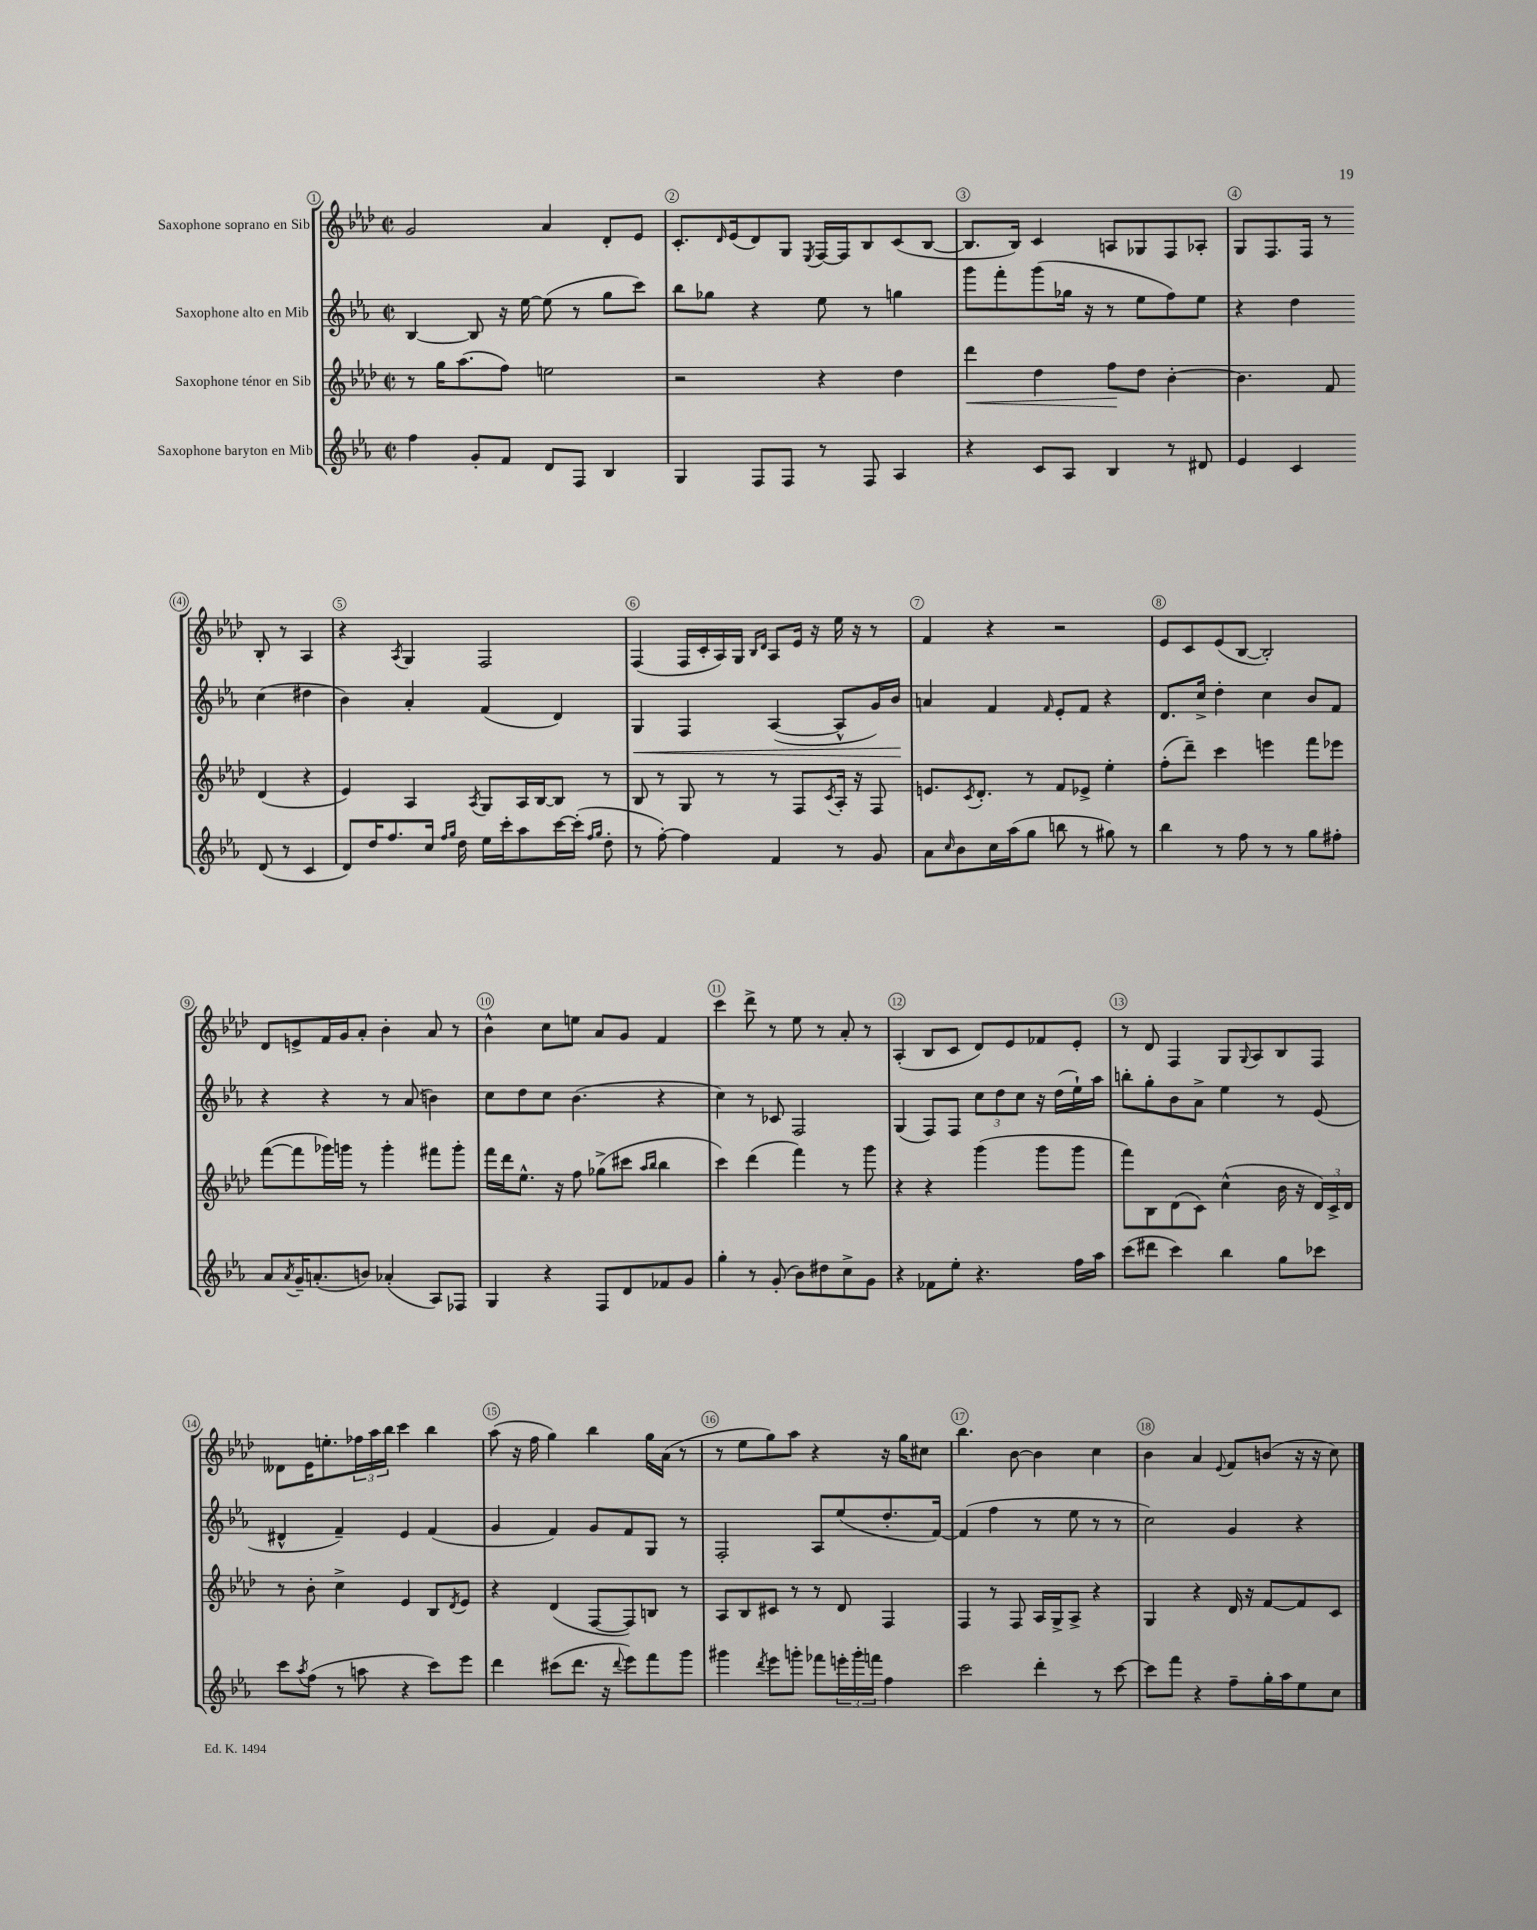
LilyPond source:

<<
\new StaffGroup <<
\new Staff = "s0" \with { instrumentName = "Saxophone soprano en Sib" } {
    \clef treble \key aes \major \defaultTimeSignature \time 2/2
    g'2 aes'4 des'8-. ees'8 |
    c'8.-. \grace { des'16 } ees'16( des'8) g8 \acciaccatura { ees8 } f16~ f16 bes8 c'8( bes8~ |
    bes8. bes16) c'4 a8 ges8 f8 aes8-. |
    g8 f8. f16 r8 bes8-. r8 aes4 |
    r4 \acciaccatura { aes8 } g4 f2 |
    f4( f16 c'16-. aes16) g16 \grace { bes16 des'16 } aes8 ees'16 r16 ees''16 r16 r8 |
    f'4 r4 r2 |
    ees'8 c'8 ees'8( bes8~ bes2-.) |
    des'8 e'8-> f'16 g'16 aes'8-. bes'4-. aes'8 r8 |
    bes'4-^ c''8 e''8 aes'8 g'8 f'4 |
    c'''4 des'''8-> r8 ees''8 r8 aes'8-. r8 |
    aes4-.( bes8 c'8 des'8) ees'8 fes'8 ees'8-. |
    r8 des'8 f4 g8 \appoggiatura { g8 } aes8 bes8 f8 |
    deses'8 ees'16 e''8.-. \tuplet 3/2 { fes''16 aes''16 bes''16 } c'''4 bes''4 |
    aes''8( r16 f''16 g''4) bes''4 g''16 aes'16( r8 |
    r8 ees''8 g''8) aes''8 r4 r16 g''16 cis''8 |
    bes''4. bes'8~ bes'4 c''4 |
    bes'4 aes'4 \appoggiatura { ees'8 } f'8 b'8( r16 r16 c''8) \bar "|." |
}
\new Staff = "s1" \with { instrumentName = "Saxophone alto en Mib" } {
    \clef treble \key ees \major \defaultTimeSignature \time 2/2
    bes4~ bes8 r16 ees''16~ ees''8( r8 g''8 c'''8) |
    bes''8 ges''8 r4 ees''8 r8 g''4 |
    g'''8 f'''8-. g'''8( ges''16 r16 r8 ees''8 f''8) ees''8 |
    r4 d''4 c''4( dis''4 |
    bes'4) aes'4-. f'4( d'4) |
    g4\< f4 aes4~( aes8-^ g'16) bes'16\! |
    a'4 f'4 \grace { f'16 } ees'8-. f'8 r4 |
    d'8. c''16-> d''4-. c''4 bes'8 f'8 |
    r4 r4 r8 aes'8( b'4) |
    c''8 d''8 c''8 bes'4.( r4 |
    c''4) r8 ces'8 f2 |
    g4( f8) f8 \tuplet 3/2 { c''8 d''8 c''8 } r16 d''16( ees''16-!) aes''16 |
    b''8-. g''8-. bes'8 aes'8-> ees''4 r8 ees'8( |
    dis'4-^ f'4--) ees'4 f'4( |
    g'4 f'4) g'8 f'8 g8 r8 |
    f2-. aes8 ees''8( d''8.-. f'16~) |
    f'4( f''4 r8 ees''8 r8 r8 |
    c''2) g'4 r4 \bar "|." |
}
\new Staff = "s2" \with { instrumentName = "Saxophone ténor en Sib" } {
    \clef treble \key aes \major \defaultTimeSignature \time 2/2
    r8 g''16 aes''8.( f''8) e''2 |
    r2 r4 des''4 |
    des'''4\< des''4 f''8\! des''8 bes'4~-. |
    bes'4. f'8 des'4( r4 |
    ees'4) aes4 \acciaccatura { aes8 } g8 aes16 bes16~ bes8 r8 |
    bes8 r8 g8 r8 r8 f8 \acciaccatura { c'8 } aes16-. r16 f8 |
    e'8. \acciaccatura { c'8 } des'8.-. r8 f'8 ees'8-> ees''4-. |
    f''8-.( des'''8--) c'''4 e'''4 f'''8 ees'''8 |
    f'''8~( f'''8 ges'''16) g'''16 r8 g'''4-. fis'''8 g'''8-. |
    f'''16 des'''16 ees''8.-^ r16 f''8 ges''8->( cis'''8 \grace { aes''16 bes''16 } bes''4 |
    c'''4) des'''4( f'''4) r8 g'''8 |
    r4 r4 g'''4( g'''8 g'''8 |
    f'''8) bes8 des'8( c'8) c''4-^( bes'16 r16 \tuplet 3/2 { des'16) c'16-> des'16 } |
    r8 bes'8-. c''4-> ees'4 bes8 \acciaccatura { des'8 } ees'8 |
    r4 des'4( f8~ f8) b8 r8 |
    aes8 bes8 cis'8 r8 r8 des'8 f4 |
    f4 r8 f8 aes16 g16-> aes8-> r4 |
    g4 r4 des'16 r16 f'8~ f'8 c'8 \bar "|." |
}
\new Staff = "s3" \with { instrumentName = "Saxophone baryton en Mib" } {
    \clef treble \key ees \major \defaultTimeSignature \time 2/2
    f''4 g'8-. f'8 d'8 f8 bes4 |
    g4 f8 f8 r8 f8 aes4 |
    r4 c'8 aes8 bes4 r8 dis'8 |
    ees'4 c'4 d'8( r8 c'4 |
    d'8) d''16 f''8. c''16 \grace { f''16 g''16 } d''16 ees''16 c'''16-. aes''8 c'''16~ c'''16-.( \grace { f''16 g''16 } d''8-. |
    r8 f''8~-.) f''4 f'4 r8 g'8 |
    aes'8 \grace { c''16 } bes'8 c''16 aes''16( g''8 b''8 r8 gis''8) r8 |
    bes''4 r8 f''8 r8 r8 g''8 fis''8-. |
    aes'8 \acciaccatura { aes'8 } g'16-- a'8.-.( b'8) aes'4-.( aes8) fes8 |
    g4 r4 f8 d'8 fes'8 g'8 |
    g''4-. r8 g'8-.( bes'8) dis''8 c''8-> g'8 |
    r4 fes'8 ees''8-. r4. f''16 aes''16 |
    c'''8( dis'''8 c'''4) bes''4 g''8 ces'''8 |
    c'''8 \acciaccatura { aes''8 } f''8( r8 a''8 r4 c'''8) ees'''8 |
    d'''4 cis'''8( d'''8. r16 \appoggiatura { d'''8 } ees'''8) f'''8 g'''8 |
    gis'''4 \acciaccatura { d'''8 } ees'''8 g'''8-. fes'''8 \tuplet 3/2 { e'''16-. g'''16-. f'''16 } f''4 |
    c'''2 d'''4-. r8 c'''8~ |
    c'''8 f'''8 r4 f''8-- g''16-. aes''16 ees''8 c''8 \bar "|." |
}
>>
>>
\layout { \context { \Score \override BarNumber.break-visibility = ##(#f #t #t) barNumberVisibility = #all-bar-numbers-visible \override BarNumber.stencil = #(make-stencil-circler 0.1 0.3 ly:text-interface::print) } }
